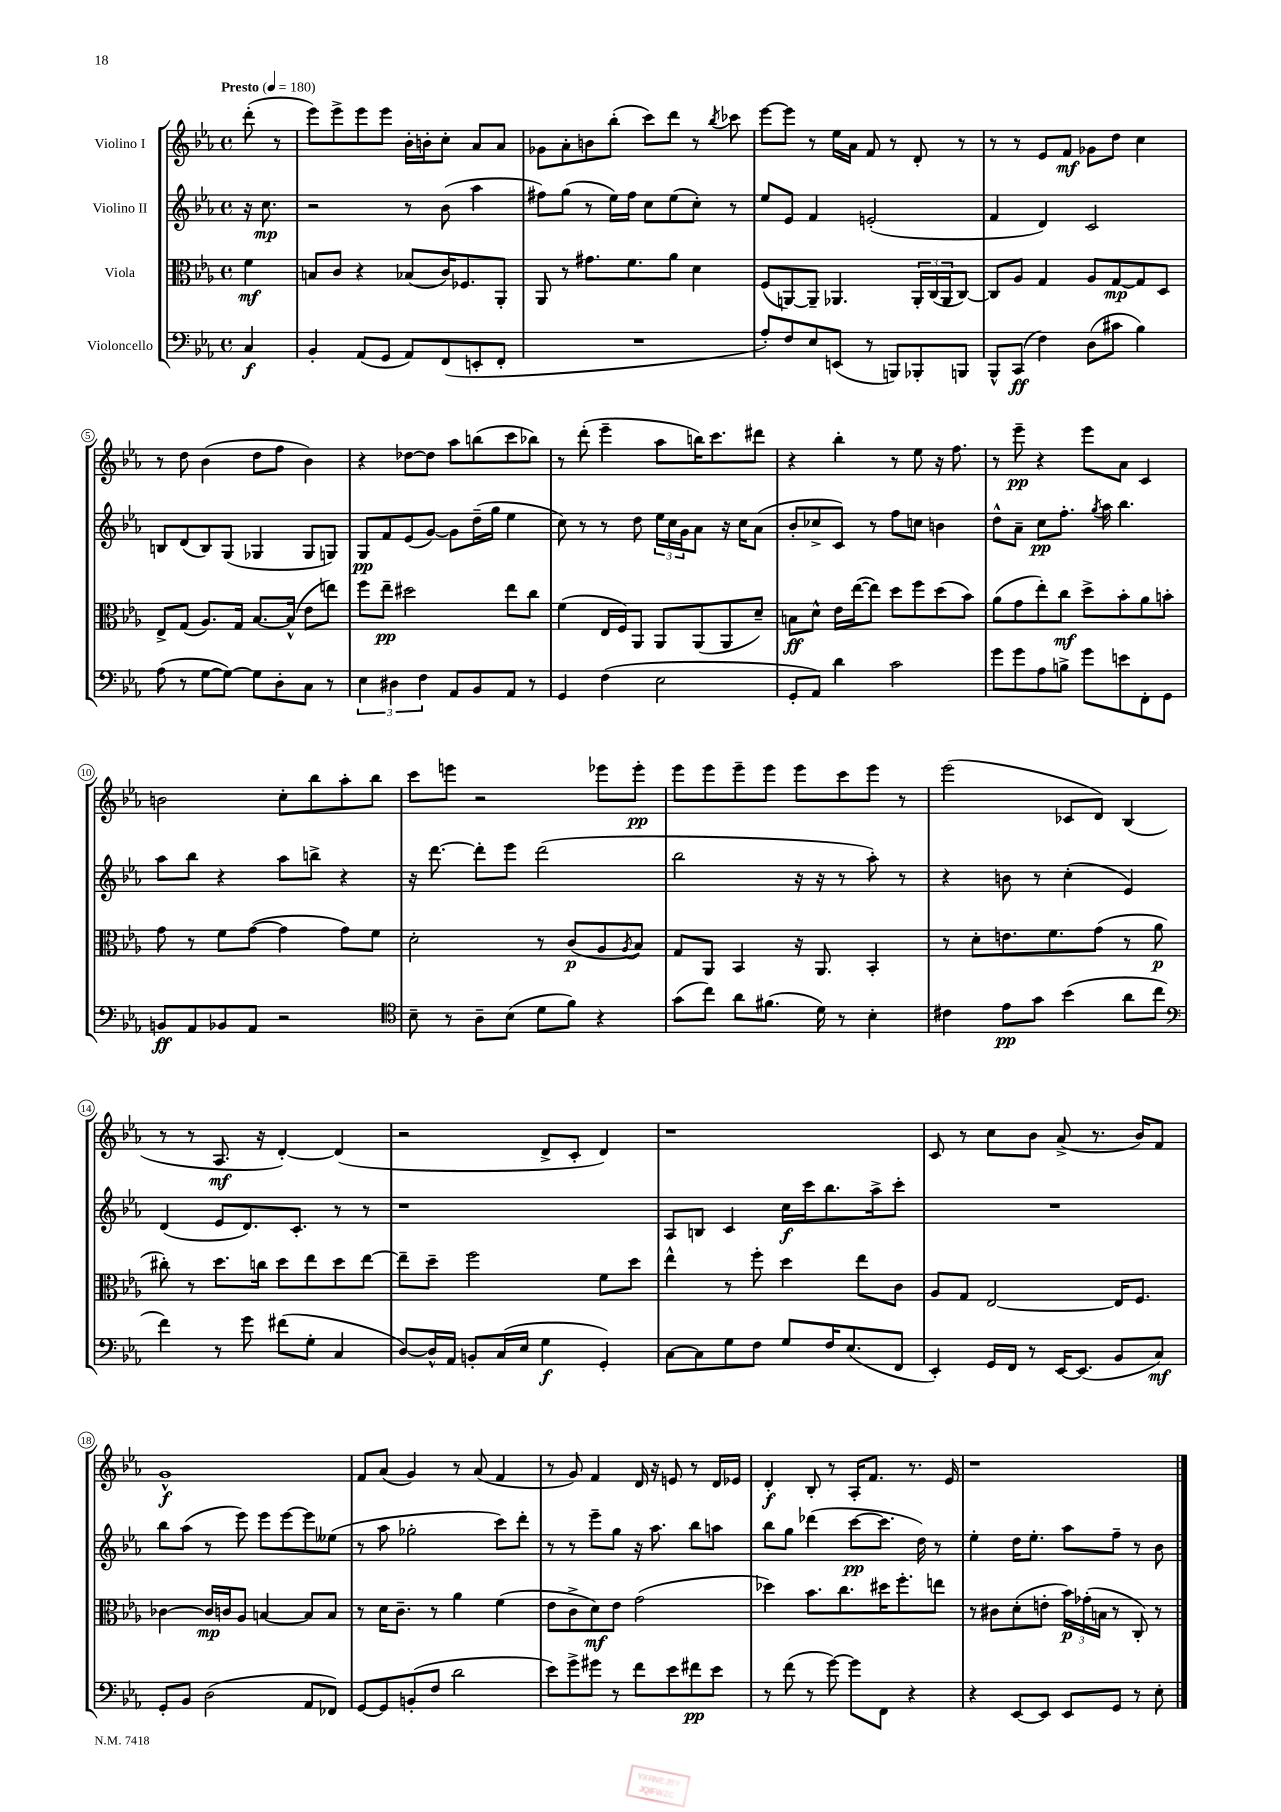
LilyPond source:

<<
\new StaffGroup <<
\new Staff = "s0" \with { instrumentName = "Violino I" } {
    \clef treble \key ees \major \defaultTimeSignature \time 4/4 \partial 4 \tempo "Presto" 4 = 180
    d'''8-.( r8 |
    ees'''8) ees'''8-> ees'''8 ees'''8 bes'16-. b'16-. c''8-. aes'8 aes'8 |
    ges'8 aes'8-. b'8 bes''8-.( c'''8) d'''8 r8 \acciaccatura { bes''8 } ces'''8 |
    ees'''8~ ees'''8 r8 ees''16 aes'16 f'8 r8 d'8-. r8 |
    r8 r8 ees'8 f'8\mf ges'8 d''8 c''4 |
    r8 d''8 bes'4( d''8 f''8 bes'4) |
    r4 des''8~ des''8 aes''8 b''8( c'''8 bes''8) |
    r8 d'''8-.( ees'''4-- aes''8 b''16) c'''8. dis'''8 |
    r4 bes''4-. r8 ees''8 r16 f''8. |
    r8 ees'''8--\pp r4 ees'''8 aes'8 c'4 |
    b'2 c''8-. bes''8 aes''8-. bes''8 |
    c'''8 e'''8 r2 ees'''8 ees'''8-.\pp |
    ees'''8 ees'''8 ees'''8-- ees'''8 ees'''8 c'''8 ees'''8 r8 |
    ees'''2( ces'8 d'8) bes4( |
    r8 r8 aes8.\mf r16 d'4~-.) d'4( |
    r2 d'8-> c'8-. d'4) |
    r1 |
    c'8 r8 c''8 bes'8 aes'8->( r8. bes'16) f'8 |
    g'1-^\f |
    f'8 aes'8( g'4) r8 aes'8( f'4 |
    r8 g'8) f'4 d'16 r16 e'8 r8 d'16 ees'16 |
    d'4-.\f bes8-. r8 aes16-. f'8. r8. ees'16 |
    r1 \bar "|." |
}
\new Staff = "s1" \with { instrumentName = "Violino II" } {
    \clef treble \key ees \major \defaultTimeSignature \time 4/4 \partial 4
    r16 c''8.\mp |
    r2 r8 bes'8( aes''4 |
    fis''8) g''8( r8 ees''16) fis''16 c''8 ees''8( c''8-.) r8 |
    ees''8 ees'8 f'4 e'2-.( |
    f'4 d'4) c'2 |
    b8 d'8( b8) g8( ges4 ges8 g8) |
    g8\pp f'8 ees'8( g'8~) g'8 d''16--( g''16 ees''4 |
    c''8) r8 r8 d''8 \tuplet 3/2 { ees''16 c''16 g'16 } aes'8 r16 c''16 aes'8( |
    bes'8-. ces''8-> c'8) r8 f''8 c''8 b'4 |
    d''8-^ aes'8-- c''8\pp f''8.-. \acciaccatura { g''8 } aes''16 bes''4. |
    aes''8 bes''8 r4 aes''8 b''8-> r4 |
    r16 d'''8.~ d'''8-. ees'''8 d'''2( |
    bes''2 r16 r16 r8 aes''8-.) r8 |
    r4 b'8 r8 c''4-.( ees'4) |
    d'4( ees'8 d'8.) c'8.-. r8 r8 |
    r1 |
    aes8 b8 c'4 c''16\f c'''16 bes''8. aes''16-> c'''8-. |
    R1 |
    bes''8 aes''8( r8 ees'''8) ees'''8 ees'''8~ ees'''8 eeses''8( |
    r8 aes''8 ges''2-. c'''8) d'''8-. |
    r8 r8 ees'''8-- g''8 r16 aes''8. bes''8 a''8 |
    bes''8 g''8 des'''4( c'''8~\pp c'''8. d''16) r8 |
    ees''4-. d''16 ees''8.-. aes''8 f''8-- r8 bes'8 \bar "|." |
}
\new Staff = "s2" \with { instrumentName = "Viola" } {
    \clef alto \key ees \major \defaultTimeSignature \time 4/4 \partial 4
    f'4\mf |
    b8 c'8 r4 bes8( c'16) fes8. aes,8-. |
    aes,8 r8 gis'8. f'8. aes'8 d'4 |
    f8( a,8~) a,8-- aes,4. \tuplet 3/2 { aes,16-. c16( aes,16 } c8~) |
    c8 aes8 g4 aes8 g8~\mp g8 d8 |
    ees8-> g8( aes8.) g16 bes8.~ bes16-^( ees'8 e''8) |
    f''8 ees''8--\pp dis''2 ees''8 c''8 |
    f'4( ees16 f16) aes,8 aes,8 aes,8( aes,8 d'8--) |
    b8\ff d'8-^ ees'16 ees''16~( ees''8) d''8 f''8 d''8( bes'8) |
    aes'8( g'8 ees''8-.) c''8\mf d''8-> bes'8-. aes'8 b'8-. |
    g'8 r8 f'8 g'8~( g'4 g'8) f'8 |
    d'2-. r8 c'8\p( aes8 \acciaccatura { aes8 } bes8) |
    g8 aes,8 bes,4 r16 aes,8. bes,4-. |
    r8 d'8-. e'8. f'8. g'8( r8 aes'8\p |
    cis''8-.) r8 d''8. c''16 d''8 ees''8 d''8 ees''8~ |
    ees''8-- d''8-- f''2 f'8 d''8 |
    ees''4-^ r8 f''8-. d''4 ees''8 c'8 |
    aes8 g8 ees2~ ees16 f8. |
    ces'4~ ces'16\mp c'16 aes8 b4~ b8 b8 |
    r8 d'16 c'8.-- r8 aes'4 f'4( |
    ees'8 c'8-> d'8\mf) ees'8 g'2( |
    des''4) bes'8. c''8. dis''16 f''8.-. e''8 |
    r8 cis'8 d'8-.( e'8-. \tuplet 3/2 { bes'16\p) ges'16-.( b16 } r8 c8-.) r8 \bar "|." |
}
\new Staff = "s3" \with { instrumentName = "Violoncello" } {
    \clef bass \key ees \major \defaultTimeSignature \time 4/4 \partial 4
    c4\f |
    bes,4-. aes,8( g,8 aes,8) f,8( e,8-. f,8-. |
    R1 |
    aes8-.) f8 ees8 e,8( r8 b,,8) bes,,8-. b,,8 |
    bes,,8-^ c,8\ff( f4) d8( cis'8 bes4) |
    aes8( r8 g8~ g8~) g8 d8-. c8 r8 |
    \tuplet 3/2 { ees4 dis4 f4 } aes,8 bes,8 aes,8 r8 |
    g,4 f4( ees2 |
    g,8-. aes,8) d'4 c'2 |
    g'8 g'8 aes8 b8-> g'8 e'8 f,8-. g,8 |
    b,8\ff aes,8 bes,8 aes,8 r2 |
    \clef tenor bes8-- r8 aes8-- bes8( d'8 f'8) r4 |
    g'8( c''8) aes'8 fis'8.( d'16) r8 bes4-. |
    cis'4 ees'8\pp g'8 bes'4( aes'8 c''8 |
    \clef bass f'4) r8 g'8 fis'8( g8-. c4 |
    d8~) d16-^ aes,16 b,8-. c16( ees16 g4\f g,4-.) |
    c8~ c8 g8 f8 g8 f16 ees8.( f,8 |
    ees,4-.) g,16 f,16 r8 ees,16~ ees,8.( bes,8 c8\mf) |
    g,8-. bes,8 d2( aes,8 fes,8) |
    g,8~ g,8 b,8-.( f8 d'2 |
    ees'8) g'8-> gis'8 r8 f'8 ees'8 fis'8\pp ees'8 |
    r8 f'8( r8 g'8~) g'8 f,8 r4 |
    r4 ees,8~ ees,8 ees,8 g,8 r8 ees8-. \bar "|." |
}
>>
>>
\layout { \context { \Score \override BarNumber.stencil = #(make-stencil-circler 0.1 0.3 ly:text-interface::print) } }
